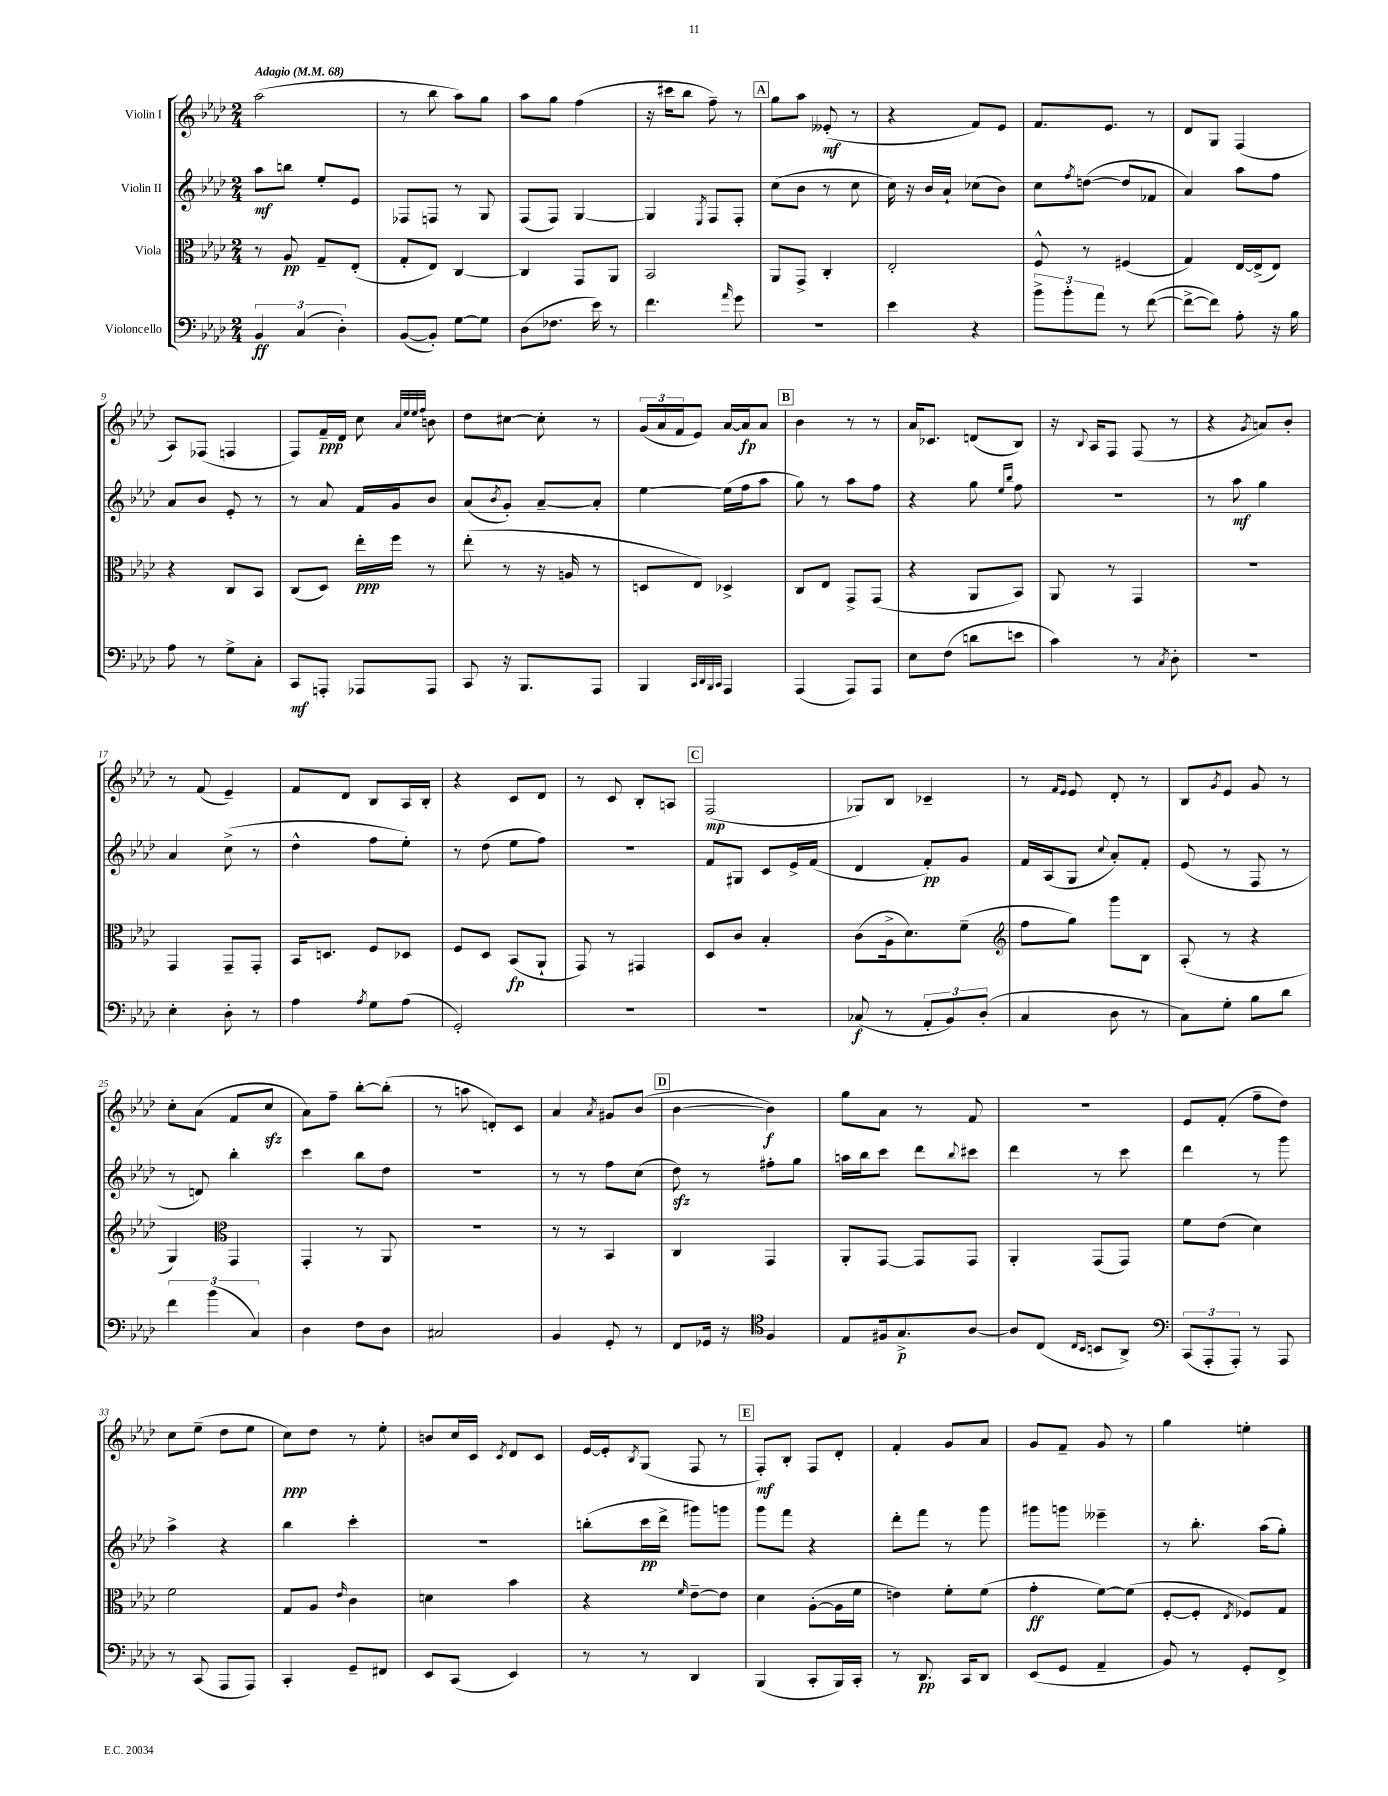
<<
\new StaffGroup <<
\new Staff = "s0" \with { instrumentName = "Violin I" } {
    \clef treble \key aes \major \numericTimeSignature \time 2/4 \tempo "Adagio" 4 = 68
    aes''2( |
    r8 bes''8 aes''8) g''8 |
    aes''8 g''8 f''4( |
    r16 cis'''16 bes''8 f''8--) r8 |
    \mark \markup { \box "A" } g''8 aes''8 eeses'8-.\mf( r8 |
    r4 f'8) ees'8 |
    f'8. ees'8. r8 |
    des'8 g8 f4( |
    aes8) fes8( f4 |
    f8) f'16--\ppp des'16 c''8 \grace { aes'32 ees''32 ees''32 f''32 } b'8 |
    des''8 cis''8~ cis''8-. r8 |
    \tuplet 3/2 { g'16( aes'16 f'16 } ees'8) aes'16~ aes'16\fp aes'8 |
    \mark \markup { \box "B" } bes'4 r8 r8 |
    aes'16 ces'8. d'8( bes8) |
    r16 \appoggiatura { bes8 } aes16 f8 f8( r8 |
    r4 \acciaccatura { g'8 } a'8) bes'8-. |
    r8 f'8( ees'4--) |
    f'8 des'8 bes8 aes16 bes16-. |
    r4 c'8 des'8 |
    r8 c'8 bes8-. a8 |
    \mark \markup { \box "C" } f2\mp( |
    ges8) bes8 ces'4-- |
    r8 \grace { f'16 ees'16 } ees'8 des'8-. r8 |
    bes8 \acciaccatura { g'8 } ees'8 g'8 r8 |
    c''8-. aes'8( f'8 c''8\sfz |
    aes'8) f''8-- bes''8~-. bes''8-.( |
    r8 a''8 d'8-.) c'8 |
    aes'4 \acciaccatura { aes'8 } gis'8 bes'8( |
    \mark \markup { \box "D" } bes'4~ bes'4\f) |
    g''8 aes'8 r8 f'8 |
    r2 |
    ees'8 f'8-.( f''8-- des''8) |
    c''8 ees''8--( des''8 ees''8 |
    c''8\ppp) des''8 r8 ees''8-. |
    b'8 c''16 c'16 \acciaccatura { c'8 } des'8 c'8 |
    ees'16~ ees'16-. \acciaccatura { bes8 } g8( f8 r8 |
    \mark \markup { \box "E" } f8-.\mf) bes8-. f8 des'8-. |
    f'4-. g'8 aes'8 |
    g'8 f'8-- g'8 r8 |
    g''4 e''4-. \bar "|." |
}
\new Staff = "s1" \with { instrumentName = "Violin II" } {
    \clef treble \key aes \major \numericTimeSignature \time 2/4
    aes''8\mf b''8 ees''8-. ees'8 |
    fes8 f8 r8 g8 |
    f8( f8) g4~ |
    g4 \acciaccatura { ees8 } f8 f8-. |
    \mark \markup { \box "A" } c''8( bes'8 r8 c''8 |
    c''16) r16 bes'16 aes'16-! ces''8( bes'8) |
    c''8 \acciaccatura { f''8 } d''8~( d''8 fes'8 |
    aes'4) aes''8 f''8 |
    aes'8 bes'8 ees'8-. r8 |
    r8 aes'8 f'16 g'16 bes'8 |
    aes'8( \acciaccatura { bes'8 } g'8-.) aes'8~-- aes'8-. |
    ees''4~ ees''16( f''16 aes''8 |
    \mark \markup { \box "B" } g''8) r8 aes''8 f''8 |
    r4 g''8 \grace { ees''16 bes''16 } f''8 |
    r2 |
    r8 aes''8\mf g''4 |
    aes'4 c''8->( r8 |
    des''4-^ f''8 ees''8-.) |
    r8 des''8( ees''8 f''8) |
    r2 |
    \mark \markup { \box "C" } f'8 gis8 c'8 ees'16-> f'16( |
    des'4 f'8-.\pp) g'8 |
    f'16 aes16( g8 \appoggiatura { c''8 } aes'8-.) f'8-. |
    ees'8( r8 f8 r8 |
    r8 d'8) bes''4-. |
    c'''4 bes''8 des''8 |
    r2 |
    r8 r8 f''8 c''8( |
    \mark \markup { \box "D" } des''8\sfz) r8 fis''8-. g''8 |
    a''16 bes''16 c'''8 des'''8 \appoggiatura { bes''8 } cis'''8 |
    des'''4 r8 c'''8 |
    des'''4 r8 g'''8 |
    aes''4-> r4 |
    bes''4 c'''4-. |
    R2 |
    b''8-.( c'''16\pp des'''16-> gis'''8) g'''8 |
    \mark \markup { \box "E" } g'''8 f'''8 r4 |
    des'''8-. f'''8 r8 g'''8 |
    gis'''8 g'''8 eeses'''4-- |
    r8 bes''8.-. aes''16( g''8-.) \bar "|." |
}
\new Staff = "s2" \with { instrumentName = "Viola" } {
    \clef alto \key aes \major \numericTimeSignature \time 2/4
    r8 aes8\pp g8-- ees8-.( |
    g8-. ees8) c4~ |
    c4 g,8 aes,8 |
    bes,2 |
    \mark \markup { \box "A" } aes,8 g,8-> c4-. |
    ees2-. |
    f8-^ r8 fis4( |
    g4) ees16~ ees16->( ees8) |
    r4 c8 bes,8 |
    c8( des8) ees''16-.\ppp f''16 r8 |
    ees''8-.( r8 r16 a16 r8 |
    d8 ees8) des4-> |
    \mark \markup { \box "B" } c8 ees8 g,8-> g,8( |
    r4 aes,8 bes,8) |
    aes,8 r8 g,4 |
    r2 |
    g,4 g,8-- g,8-. |
    bes,16 d8. f8 des8 |
    f8 des8 bes,8\fp( aes,8-! |
    g,8) r8 gis,4 |
    \mark \markup { \box "C" } des8 c'8 bes4-. |
    c'8( aes16-> des'8.) f'8--( |
    \clef treble f''8 g''8) g'''8 bes8 |
    aes8-.( r8 r4 |
    g4) \clef alto g,4 |
    g,4-. r8 aes,8 |
    R2 |
    r8 r8 bes,4 |
    \mark \markup { \box "D" } c4 g,4 |
    aes,8-. g,8~ g,8 g,8 |
    aes,4-. g,8( g,8) |
    f'8 ees'8( des'4) |
    f'2 |
    g8 aes8 \grace { ees'16 } c'4 |
    d'4 bes'4 |
    r4 \grace { f'16 } ees'8~-- ees'8 |
    \mark \markup { \box "E" } des'4 aes8~-.( aes16 f'16 |
    e'4) f'8-. f'8( |
    g'4-.\ff f'8~) f'8( |
    f8~-. f8-. \acciaccatura { ees8 } fes8) g8 \bar "|." |
}
\new Staff = "s3" \with { instrumentName = "Violoncello" } {
    \clef bass \key aes \major \numericTimeSignature \time 2/4
    \tuplet 3/2 { bes,4\ff c4( des4-.) } |
    bes,8~( bes,8-.) g8~ g8 |
    des8( fes8. ees'16) r8 |
    f'4. \grace { aes'16 } g'8 |
    \mark \markup { \box "A" } R2 |
    ees'4 r4 |
    \tuplet 3/2 { bes'8-> bes'8-. aes'8 } r8 f'8~( |
    f'8~-> f'8) aes8-. r16 bes16 |
    aes8 r8 g8-> c8-. |
    c,8\mf a,,8-. aes,,8 aes,,8 |
    c,8 r16 bes,,8. aes,,8 |
    bes,,4 \grace { c,32 des,32 bes,,32 c,32 } aes,,4 |
    \mark \markup { \box "B" } aes,,4( aes,,8) aes,,8 |
    ees8 f8( d'8 e'8 |
    c'4) r8 \acciaccatura { c8 } des8-. |
    r2 |
    ees4-. des8-. r8 |
    aes4 \acciaccatura { aes8 } g8 aes8( |
    g,2-.) |
    R2 |
    \mark \markup { \box "C" } r2 |
    ces8\f( r8 \tuplet 3/2 { aes,8-. bes,8) des8-.( } |
    c4 des8 r8 |
    c8) g8-. bes8 des'8 |
    \tuplet 3/2 { f'4 bes'4( c4) } |
    des4 f8 des8 |
    cis2 |
    bes,4 g,8-. r8 |
    \mark \markup { \box "D" } f,8 ges,16 r16 \clef tenor f4 |
    ees8 fis16 g8.->\p aes8~ |
    aes8 c8( \grace { c16 bes,16 } b,8 aes,8->) |
    \clef bass \tuplet 3/2 { c,8( aes,,8-. aes,,8-.) } r8 aes,,8 |
    r8 c,8( aes,,8 aes,,8) |
    c,4-. g,8-- fis,8 |
    ees,8 c,8( ees,4) |
    r8 r8 des,4 |
    \mark \markup { \box "E" } bes,,4( c,8-. bes,,16) c,16-. |
    r8 des,8.\pp c,16 des,8 |
    ees,8( g,8 aes,4-- |
    bes,8) r8 g,8-. f,8-> \bar "|." |
}
>>
>>
